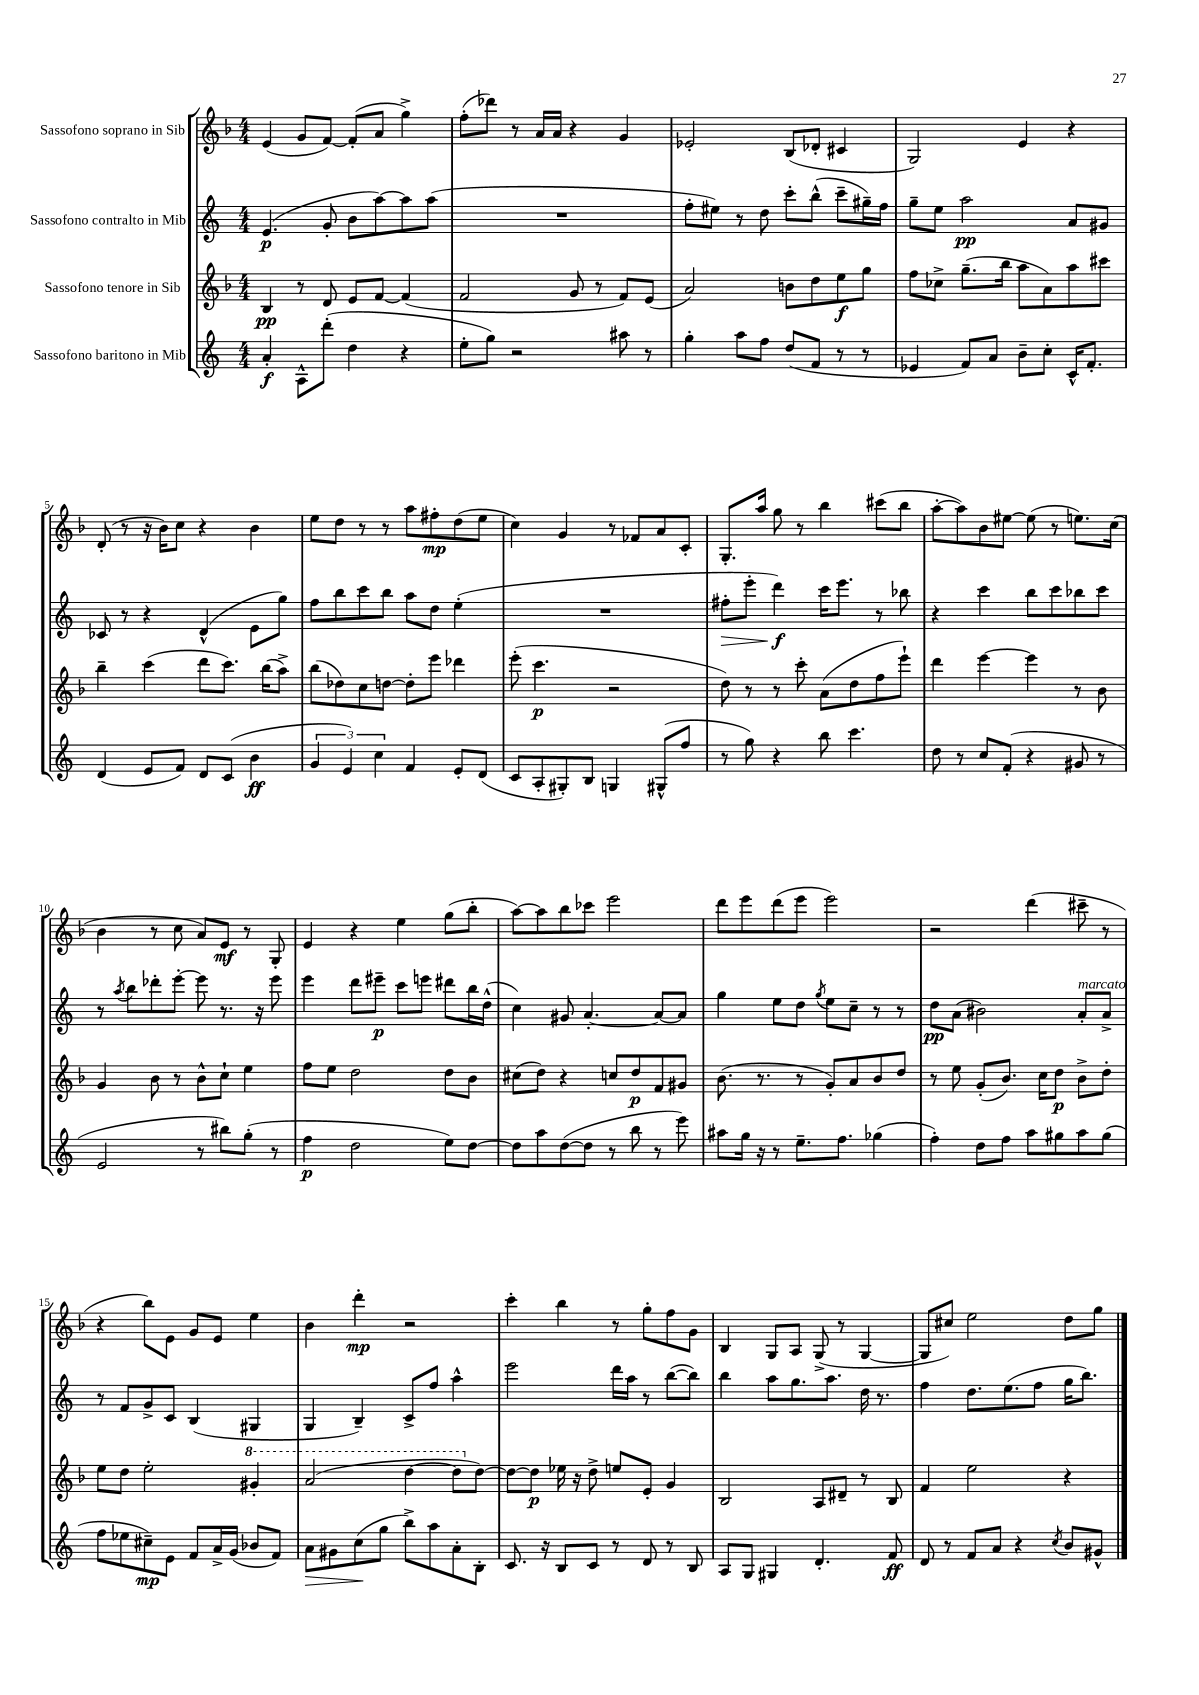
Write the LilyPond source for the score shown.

<<
\new StaffGroup <<
\new Staff = "s0" \with { instrumentName = "Sassofono soprano in Sib" } {
    \clef treble \key f \major \numericTimeSignature \time 4/4
    e'4( g'8 f'8~) f'8-.( a'8 g''4->) |
    f''8-.( des'''8) r8 a'16 a'16 r4 g'4 |
    ees'2-. bes8( des'8-. cis'4 |
    g2) e'4 r4 |
    d'8-.( r8 r16 bes'16) c''8 r4 bes'4 |
    e''8 d''8 r8 r8 a''8 fis''8-.\mp d''8( e''8 |
    c''4) g'4 r8 fes'8 a'8 c'8-. |
    g8.-. a''16 g''8 r8 bes''4 cis'''8( bes''8 |
    a''8~-. a''8) bes'8 eis''8~ eis''8( r8 e''8.) c''16( |
    bes'4 r8 c''8 a'8) e'8\mf r8 g8-. |
    e'4 r4 e''4 g''8( bes''8-. |
    a''8~) a''8 bes''8 ces'''8 e'''2 |
    d'''8 e'''8 d'''8( e'''8 e'''2) |
    r2 d'''4( cis'''8-- r8 |
    r4 bes''8) e'8 g'8 e'8 e''4 |
    bes'4 d'''4-.\mp r2 |
    c'''4-. bes''4 r8 g''8-. f''8 g'8 |
    bes4 g8 a8 g8->( r8 g4~ |
    g8 cis''8) e''2 d''8 g''8 \bar "|." |
}
\new Staff = "s1" \with { instrumentName = "Sassofono contralto in Mib" } {
    \clef treble \key c \major \numericTimeSignature \time 4/4
    e'4.\p( g'8-. b'8 a''8~) a''8 a''8( |
    R1 |
    f''8-. eis''8) r8 d''8 c'''8-. b''8-^( c'''8-- gis''16--) f''16 |
    g''8-- e''8 a''2\pp a'8 gis'8 |
    ces'8 r8 r4 d'4-^( e'8 g''8) |
    f''8 b''8 c'''8 b''8 a''8 d''8 e''4-.( |
    R1 |
    fis''8-.\> e'''8-. d'''4\f\!) c'''16 e'''8. r8 bes''8 |
    r4 c'''4 b''8 c'''8 bes''8 c'''8 |
    r8 \acciaccatura { a''8 } b''8 des'''8-. e'''8~-. e'''8 r8. r16 e'''8 |
    e'''4 d'''8 eis'''8--\p c'''8 e'''8 dis'''8 b''16 d''16-^( |
    c''4) gis'8 a'4.~-. a'8~ a'8 |
    g''4 e''8 d''8 \acciaccatura { g''8 } e''8 c''8-- r8 r8 |
    d''8\pp a'8( bis'2) a'8-.^\markup { \italic "marcato" } a'8-> |
    r8 f'8 g'8-> c'8 b4( gis4 |
    g4 b4--) c'8-> f''8 a''4-^ |
    e'''2 d'''16 a''16 r8 b''8~( b''8) |
    b''4 a''8 g''8. a''8. d''16 r8. |
    f''4 d''8. e''8.( f''8 g''16 b''8.) \bar "|." |
}
\new Staff = "s2" \with { instrumentName = "Sassofono tenore in Sib" } {
    \clef treble \key f \major \numericTimeSignature \time 4/4
    bes4\pp r8 d'8 e'8 f'8~ f'4( |
    f'2 g'8 r8 f'8) e'8( |
    a'2) b'8 d''8 e''8\f g''8 |
    f''8 ces''8-> g''8.--( bes''16 a''8 a'8) a''8 cis'''8 |
    bes''4-- c'''4( d'''8 c'''8.) bes''16( a''8->) |
    bes''8( des''8) c''8 d''8~ d''8-. e'''8 des'''4 |
    e'''8-.( c'''4.\p r2 |
    d''8) r8 r8 c'''8-. a'8( d''8 f''8 e'''8-!) |
    d'''4 e'''4~ e'''4 r8 bes'8 |
    g'4 bes'8 r8 bes'8-^ c''8-! e''4 |
    f''8 e''8 d''2 d''8 bes'8 |
    cis''8( d''8) r4 c''8 d''8\p f'8 gis'8 |
    bes'8.( r8. r8 g'8-.) a'8 bes'8 d''8 |
    r8 e''8 g'8-.( bes'8.) c''16 d''8\p bes'8-> d''8-. |
    e''8 d''8 e''2-. \ottava #1 gis''4-. |
    a''2( d'''4~ d'''8 \ottava #0 d''8~) |
    d''8~ d''8\p ees''16 r16 d''8-> e''8 e'8-. g'4 |
    bes2 a8 dis'8-- r8 bes8 |
    f'4 e''2 r4 \bar "|." |
}
\new Staff = "s3" \with { instrumentName = "Sassofono baritono in Mib" } {
    \clef treble \key c \major \numericTimeSignature \time 4/4
    a'4-.\f a8-^ d'''8-.( d''4 r4 |
    e''8-. g''8) r2 ais''8 r8 |
    g''4-. a''8 f''8 d''8( f'8 r8 r8 |
    ees'4 f'8) a'8 b'8-- c''8-. c'16-^ f'8.-. |
    d'4( e'8 f'8) d'8 c'8( b'4\ff |
    \tuplet 3/2 { g'4 e'4) c''4 } f'4 e'8-. d'8( |
    c'8 a8-. gis8-.) b8 g4 gis8-^( f''8 |
    r8 g''8) r4 b''8 c'''4. |
    d''8 r8 c''8 f'8-.( r4 gis'8 r8 |
    e'2 r8 bis''8) g''8-.( r8 |
    f''4\p d''2 e''8) d''8~ |
    d''8 a''8 d''8~( d''8 r8 b''8 r8 e'''8) |
    ais''8 g''16 r16 r8 e''8.-- f''8. ges''4( |
    f''4-.) d''8 f''8 a''8 gis''8 a''8 gis''8( |
    f''8 ees''8 cis''8--\mp) e'8 f'8 a'16-> g'16( bes'8 f'8) |
    a'8\> gis'8 c''8\!( g''8 b''8->) a''8 a'8-. b8-. |
    c'8. r16 b8 c'8 r8 d'8 r8 b8 |
    a8 g8 gis4 d'4.-. f'8\ff |
    d'8 r8 f'8 a'8 r4 \acciaccatura { c''8 } b'8 gis'8-^ \bar "|." |
}
>>
>>
